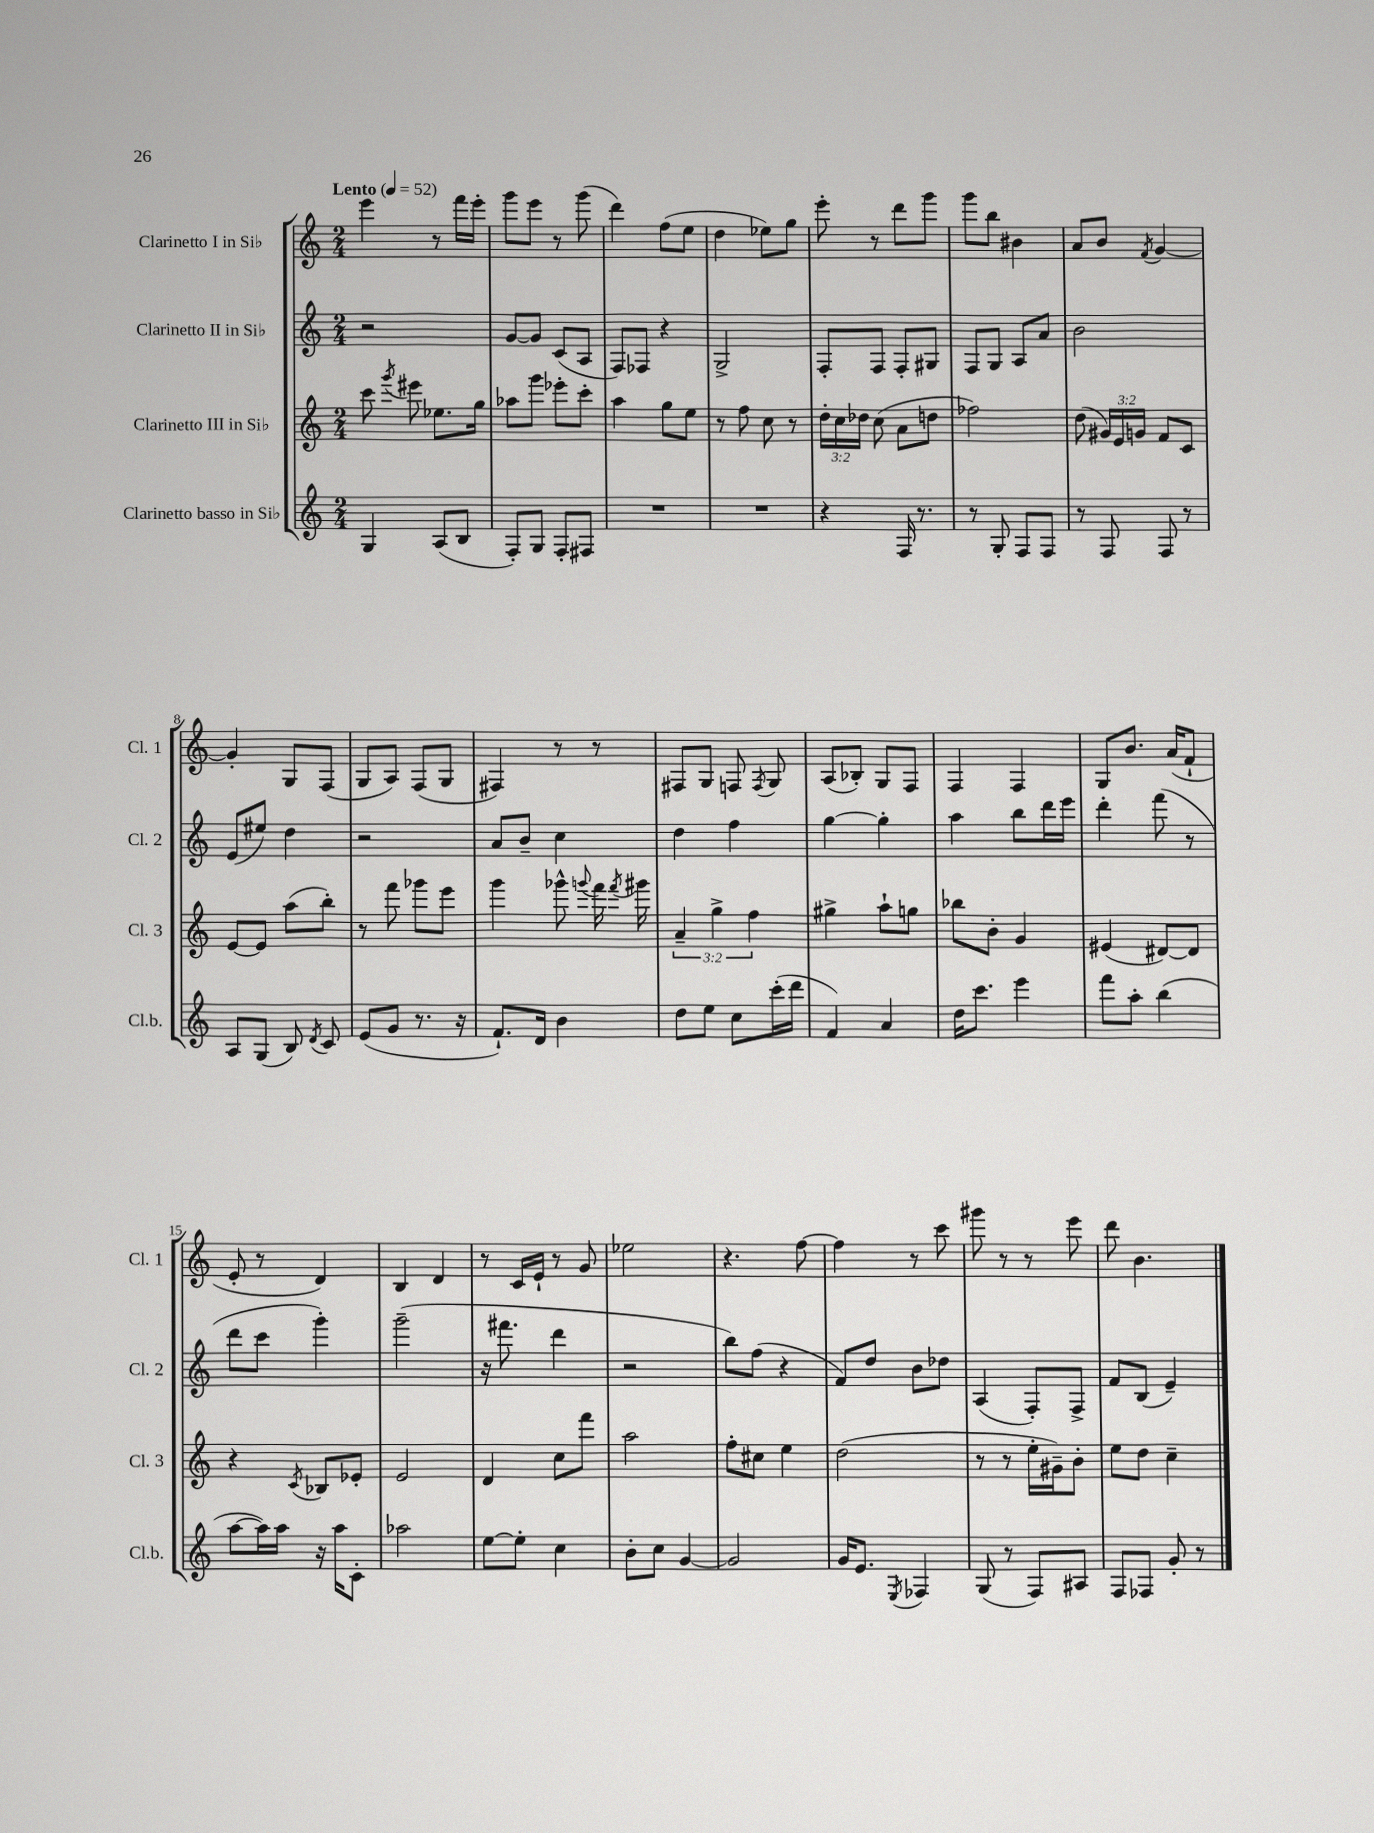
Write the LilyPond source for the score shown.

<<
\new StaffGroup <<
\new Staff = "s0" \with { instrumentName = "Clarinetto I in Sib" shortInstrumentName = "Cl. 1" } {
    \clef treble \key c \major \numericTimeSignature \time 2/4 \tempo "Lento" 4 = 52
    \autoBeamOff e'''4 r8 f'''16[ e'''16]-. |
    g'''8[ e'''8] r8 g'''8( |
    d'''4) f''8[( e''8] |
    d''4 ees''8[) g''8] |
    e'''8-. r8 d'''8[ g'''8] |
    g'''8[ b''8] bis'4 |
    a'8[ b'8] \acciaccatura { f'8 } g'4~ |
    g'4-. g8[ f8]( |
    g8[ a8]) f8[( g8] |
    fis4) r8 r8 |
    fis8[ g8] f8 \acciaccatura { f8 } g8 |
    a8[( bes8]-.) g8[ f8] |
    f4 f4 |
    g8[ b'8.] a'16[( f'8]-! |
    e'8-. r8 d'4) |
    b4 d'4 |
    r8 c'16[ e'16]-! r8 g'8 |
    ees''2 |
    r4. f''8~ |
    f''4 r8 c'''8 |
    gis'''8 r8 r8 e'''8 |
    d'''8 b'4. \bar "|." |
}
\new Staff = "s1" \with { instrumentName = "Clarinetto II in Sib" shortInstrumentName = "Cl. 2" } {
    \clef treble \key c \major \numericTimeSignature \time 2/4
    \autoBeamOff r2 |
    g'8[~ g'8] c'8[( a8] |
    f8[) fes8] r4 |
    g2-> |
    f8[-. f8] f8[-. gis8] |
    f8[ g8] a8[ a'8] |
    b'2 |
    e'8[( eis''8]) d''4 |
    r2 |
    a'8[ b'8]-- c''4 |
    d''4 f''4 |
    g''4~ g''4-. |
    a''4 b''8[ d'''16 e'''16] |
    d'''4-. f'''8( r8 |
    d'''8[ c'''8] g'''4-.) |
    g'''2--( |
    r16 fis'''8. d'''4 |
    r2 |
    b''8[) f''8]( r4 |
    f'8[) d''8] b'8[ des''8] |
    a4( f8[-.) f8]-> |
    f'8[ b8]( e'4--) \bar "|." |
}
\new Staff = "s2" \with { instrumentName = "Clarinetto III in Sib" shortInstrumentName = "Cl. 3" } {
    \clef treble \key c \major \numericTimeSignature \time 2/4 \override Staff.TupletNumber.text = #tuplet-number::calc-fraction-text
    \autoBeamOff c'''8 \acciaccatura { g'''8 } eis'''8 ees''8.[ g''16] |
    aes''8[ g'''8] ees'''8[-. c'''8]-. |
    a''4 g''8[ e''8] |
    r8 f''8 c''8 r8 |
    \tuplet 3/2 { d''16[-. c''16 des''16] } c''8( a'8[ d''8] |
    fes''2) |
    d''8( \tuplet 3/2 { gis'16[) e'16 g'16] } f'8[ c'8] |
    e'8[~ e'8] a''8[( b''8]-.) |
    r8 f'''8 ges'''8[ e'''8] |
    g'''4 ges'''8-^ \appoggiatura { g'''8 } f'''16 \acciaccatura { f'''8 } gis'''16 |
    \tuplet 3/2 { a'4-- g''4-> f''4 } |
    gis''4-> a''8[-! g''8] |
    bes''8[ b'8]-. g'4 |
    eis'4( dis'8[~) dis'8] |
    r4 \acciaccatura { c'8 } bes8[ ees'8]-. |
    e'2 |
    d'4 c''8[ f'''8] |
    a''2 |
    f''8[-. cis''8] e''4 |
    d''2( |
    r8 r8 e''16[-. gis'16--) b'8]-. |
    e''8[ d''8] c''4-- \bar "|." |
}
\new Staff = "s3" \with { instrumentName = "Clarinetto basso in Sib" shortInstrumentName = "Cl.b." } {
    \clef treble \key c \major \numericTimeSignature \time 2/4
    \autoBeamOff g4 a8[( b8] |
    f8[-.) g8] f8[-. fis8] |
    R2 |
    R2 |
    r4 f16 r8. |
    r8 g8-. f8[ f8] |
    r8 f8 f8 r8 |
    a8[ g8]( b8) \acciaccatura { d'8 } c'8 |
    e'8[( g'8] r8. r16 |
    f'8.[-!) d'16] b'4 |
    d''8[ e''8] c''8[ c'''16-.( d'''16] |
    f'4) a'4 |
    d''16[ c'''8.] e'''4 |
    f'''8[ a''8]-. b''4( |
    a''8[~ a''16) a''16] r16 a''16[ c'8]-. |
    aes''2 |
    e''8[~ e''8]-. c''4 |
    b'8[-. c''8] g'4~ |
    g'2 |
    g'16[ e'8.] \acciaccatura { e8 } fes4 |
    g8( r8 f8[) ais8] |
    f8[ fes8] g'8-. r8 \bar "|." |
}
>>
>>
